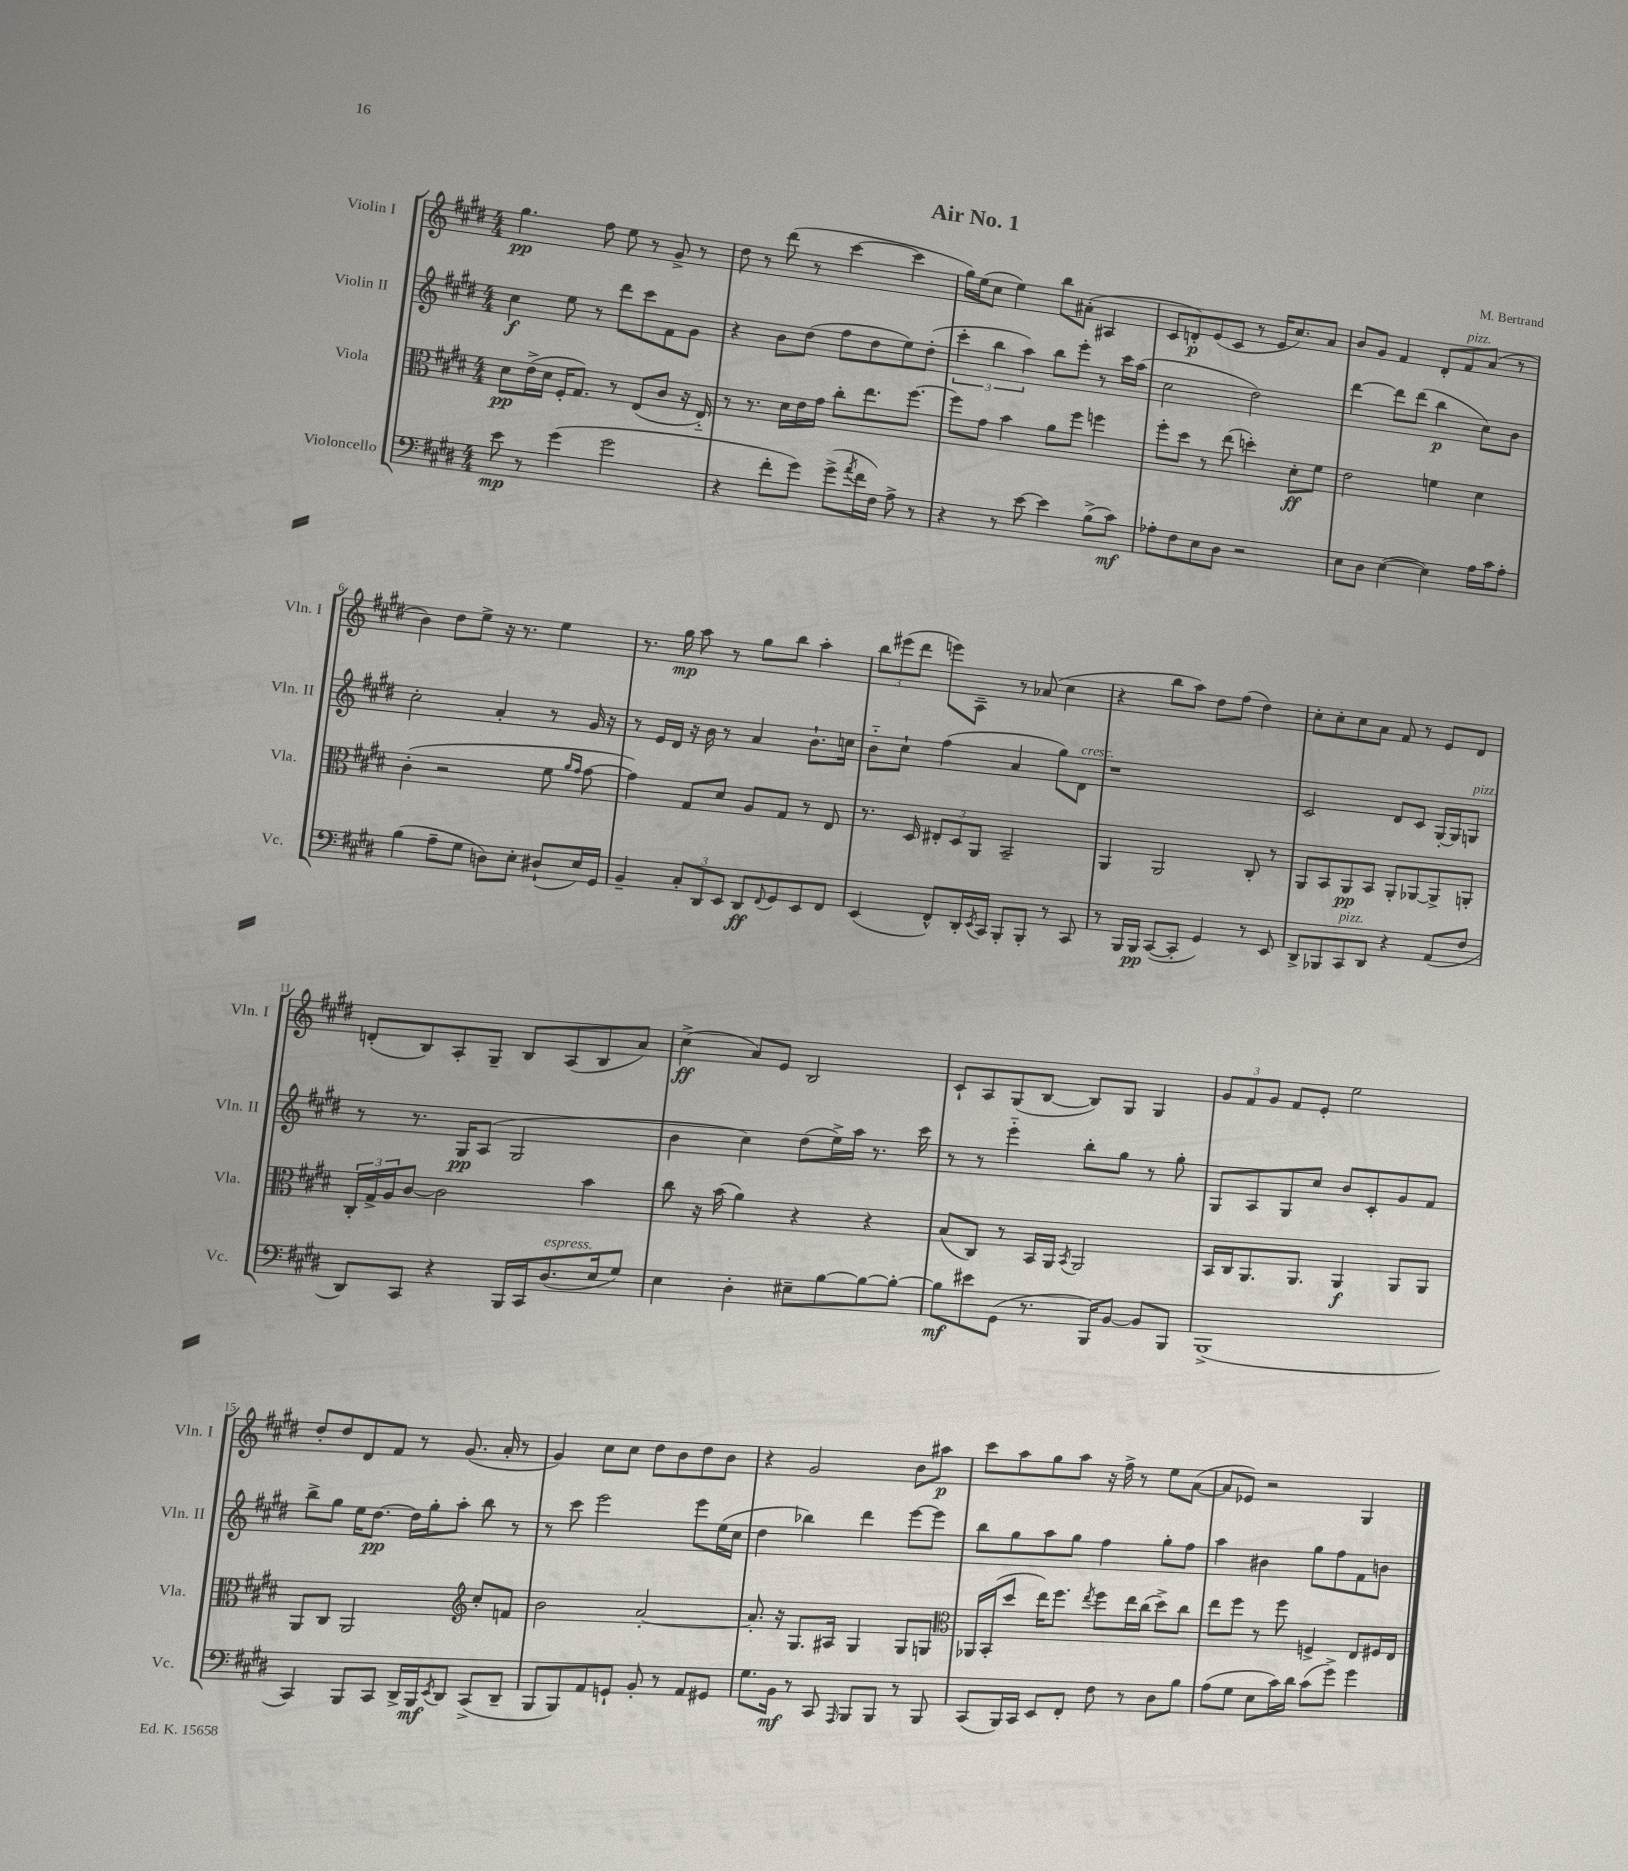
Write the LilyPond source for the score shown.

\header { title = "Air No. 1" composer = "M. Bertrand" }
<<
\new StaffGroup <<
\new Staff = "s0" \with { instrumentName = "Violin I" shortInstrumentName = "Vln. I" } {
    \clef treble \key e \major \numericTimeSignature \time 4/4
    gis''4.\pp fis''8 e''8 r8 gis'8-> r8 |
    dis''8 r8 dis'''8( r8 cis'''4~ cis'''4 |
    gis''16) e''16( cis''8 e''4) b''8 ais'8-.( ais4 |
    cis'8 d'8-.\p) e'8( cis'8 r8 e'16 cis''8.) a'8 |
    b'8 gis'8 fis'4 dis'8-. fis'8^\markup { \italic "pizz." } a'8( r8 |
    b'4) dis''8 e''8-> r16 r8. e''4 |
    r8. gis''16\mp a''8 r8 gis''8 b''8 a''4-. |
    \tuplet 3/2 { b''8 eis'''8( dis'''8 } e'''8) a8-- r8 aes'8( cis''4 |
    r4 b''8 a''8) dis''8 fis''8( dis''4) |
    cis''8-. cis''8-. cis''8 a'8 fis'8 r8 e'8 dis'8 |
    d'8-.( b8) a8-. gis8-- b8 a8( b8 a'8) |
    cis''4->\ff( a'8) e'8 b2 |
    cis'8-! a8 gis8( b8~ b8) gis8 gis4 |
    \tuplet 3/2 { gis'8 fis'8 gis'8 } fis'8 e'8-. e''2 |
    dis''8-. dis''8 dis'8 fis'8 r8 gis'8.( a'16-. r8 |
    gis'4) cis''8 cis''8 dis''8 b'8 dis''8 b'8 |
    r4 gis'2 b'8 ais''8\p |
    cis'''8 a''8 gis''8 a''8 r16 fis''16-> r8 e''8 a'8~( |
    a'8 ees'8) r2 gis4 \bar "|." |
}
\new Staff = "s1" \with { instrumentName = "Violin II" shortInstrumentName = "Vln. II" } {
    \clef treble \key e \major \numericTimeSignature \time 4/4
    cis''4\f e''8 r8 dis'''8 cis'''8 fis'8 gis'8 |
    r4 b'8 dis''8( fis''8 dis''8 e''8) dis''8-.( |
    \tuplet 3/2 { cis'''4-. b''4 a''4) } b''8 e'''8-. r8 cis'''16 a''16( |
    cis''2 dis''2) |
    dis'''4~ dis'''8 dis'''8( b''4\p cis''8) b'8 |
    cis''2-. a'4-. r8 gis'16 r16 |
    r8 e'16 dis'16 r16 b'16 r8 a'4 b'8.-! c''16 |
    b'8-_ cis''8-! fis''4( a'4 gis''8) dis'8^\markup { \italic "cresc." } |
    r1 |
    cis'2 dis'8 cis'8 gis16~-. gis16 g8^\markup { \italic "pizz." } |
    r8 r8. gis16\pp a8( gis2 |
    b'4 cis''4) dis''8( e''16->) a''16 r8. cis'''16 |
    r8 r8 e'''4-_ b''8-. gis''8 r8 gis''8-. |
    gis8 a8 gis8 cis''8 b'8 cis'8-. gis'8 fis'8 |
    b''8-> gis''8 e''16 dis''8.~\pp dis''16 gis''16-. a''8-. b''8 r8 |
    r8 cis'''8 e'''2 e'''8 e''16( cis''16 |
    dis''4 bes''4) dis'''4 e'''8~ e'''8 |
    b''8 gis''8 a''8 gis''8 fis''4 gis''8-. fis''8 |
    a''4 bis'4 gis''8 fis''8 fis'8 b'8 \bar "|." |
}
\new Staff = "s2" \with { instrumentName = "Viola" shortInstrumentName = "Vla." } {
    \clef alto \key e \major \numericTimeSignature \time 4/4
    dis'8\pp e'16->( dis'16 fis16-. gis8.) r8 e8( cis'8 r16 e16-_) |
    r8 r8. dis'16 e'16 gis'16 cis''8-. e''8. fis''8.~ |
    fis''8 gis'8 b'4 a'8 fis''8 f''4 |
    fis''8-. dis''8 r8 e''8( d''4-.) dis'8-.\ff fis'8 |
    e'2 f'4 dis'4 |
    cis'4-.( r2 fis'8 \grace { a'16 gis'16 } gis'8~ |
    gis'4) gis8 dis'8 a8 gis8 r8 e8 |
    r8. dis16 \tuplet 3/2 { eis8-. dis8 a,8 } b,2-- |
    a,4 a,2 cis8-. r8 |
    a,8 b,8 a,8\pp b,8 a,8-. aes,8~ aes,8-> a,8-. |
    \tuplet 3/2 { cis16-. gis16-> a16 } cis'8~ cis'2 b'4 |
    cis''8 r16 b'16( a'4) r4 r4 |
    b8( cis8) r8 b,16 a,16 \acciaccatura { b,8 } a,2 |
    b,16 cis16 a,8. a,8. a,4\f a,8 a,8 |
    a,8 cis8 a,2 \clef treble cis''8-. f'8 |
    b'2 a'2~-. |
    a'8.-. r16 gis8. ais16 gis4 gis8 g8 |
    \clef alto aes,16 b,16-.( dis''8 e''16) fis''8. \acciaccatura { e''8 } fis''8 e''16 cis''16( dis''8->) cis''8 |
    e''8 fis''8 r8 fis''8 f4-> e8 fis16 e16 \bar "|." |
}
\new Staff = "s3" \with { instrumentName = "Violoncello" shortInstrumentName = "Vc." } {
    \clef bass \key e \major \numericTimeSignature \time 4/4
    e'8\mp r8 gis'4( gis'2 |
    r4 fis'8-. gis'8) gis'8->( \acciaccatura { a'8 } fis'16 fis16) a8-> r8 |
    r4 r8 e'8~ e'4 b8->( cis'8\mf) |
    aes8-. fis8 e8 dis8 r2 |
    e8 dis8 e4~( e4) a16 cis'16 a8-. |
    b4( a8-- gis8 d8) e8-. dis8-!( e16) gis,16 |
    b,4-- \tuplet 3/2 { cis8-. dis,8 e,8 } dis,8\ff \appoggiatura { fis,8 } gis,8 e,8 fis,8 |
    e,4( fis,8-^) dis,16-. \acciaccatura { e,8 } cis,16 b,,8-. b,,8-. r8 cis,8 |
    r8 b,,16 b,,16\pp cis,8~( cis,8-. gis,4) r8 e,8 |
    dis,8-> bes,,8 cis,8^\markup { \italic "pizz." } dis,8 r4 a,8( fis8 |
    dis,8) cis,8 r4 b,,16 cis,16 dis8.^\markup { \italic "espress." }( e16 gis8) |
    e4 dis4-. eis8-- b8~ b8~ b8~-. |
    b8\mf eis'8 gis,8( r8. b,,16) b,8~ b,8 b,,8 |
    b,,1->( |
    cis,4) b,,8 cis,8 dis,16-> b,,16\mf \acciaccatura { e,8 } dis,8 cis,8->( dis,8-- |
    b,,8 b,,8) a,8 g,8-! b,8-. r8 a,8 gis,8 |
    gis8. b,16\mf r8 cis,8 \grace { a,,16 } b,,8 b,,8 r8 b,,8 |
    cis,8( b,,16) cis,16 e,8 fis,8-. fis8 r8 dis8 b8 |
    a8( gis8 e8 cis'16) dis'16 cis'8( gis'8->) gis'4 \bar "|." |
}
>>
>>
